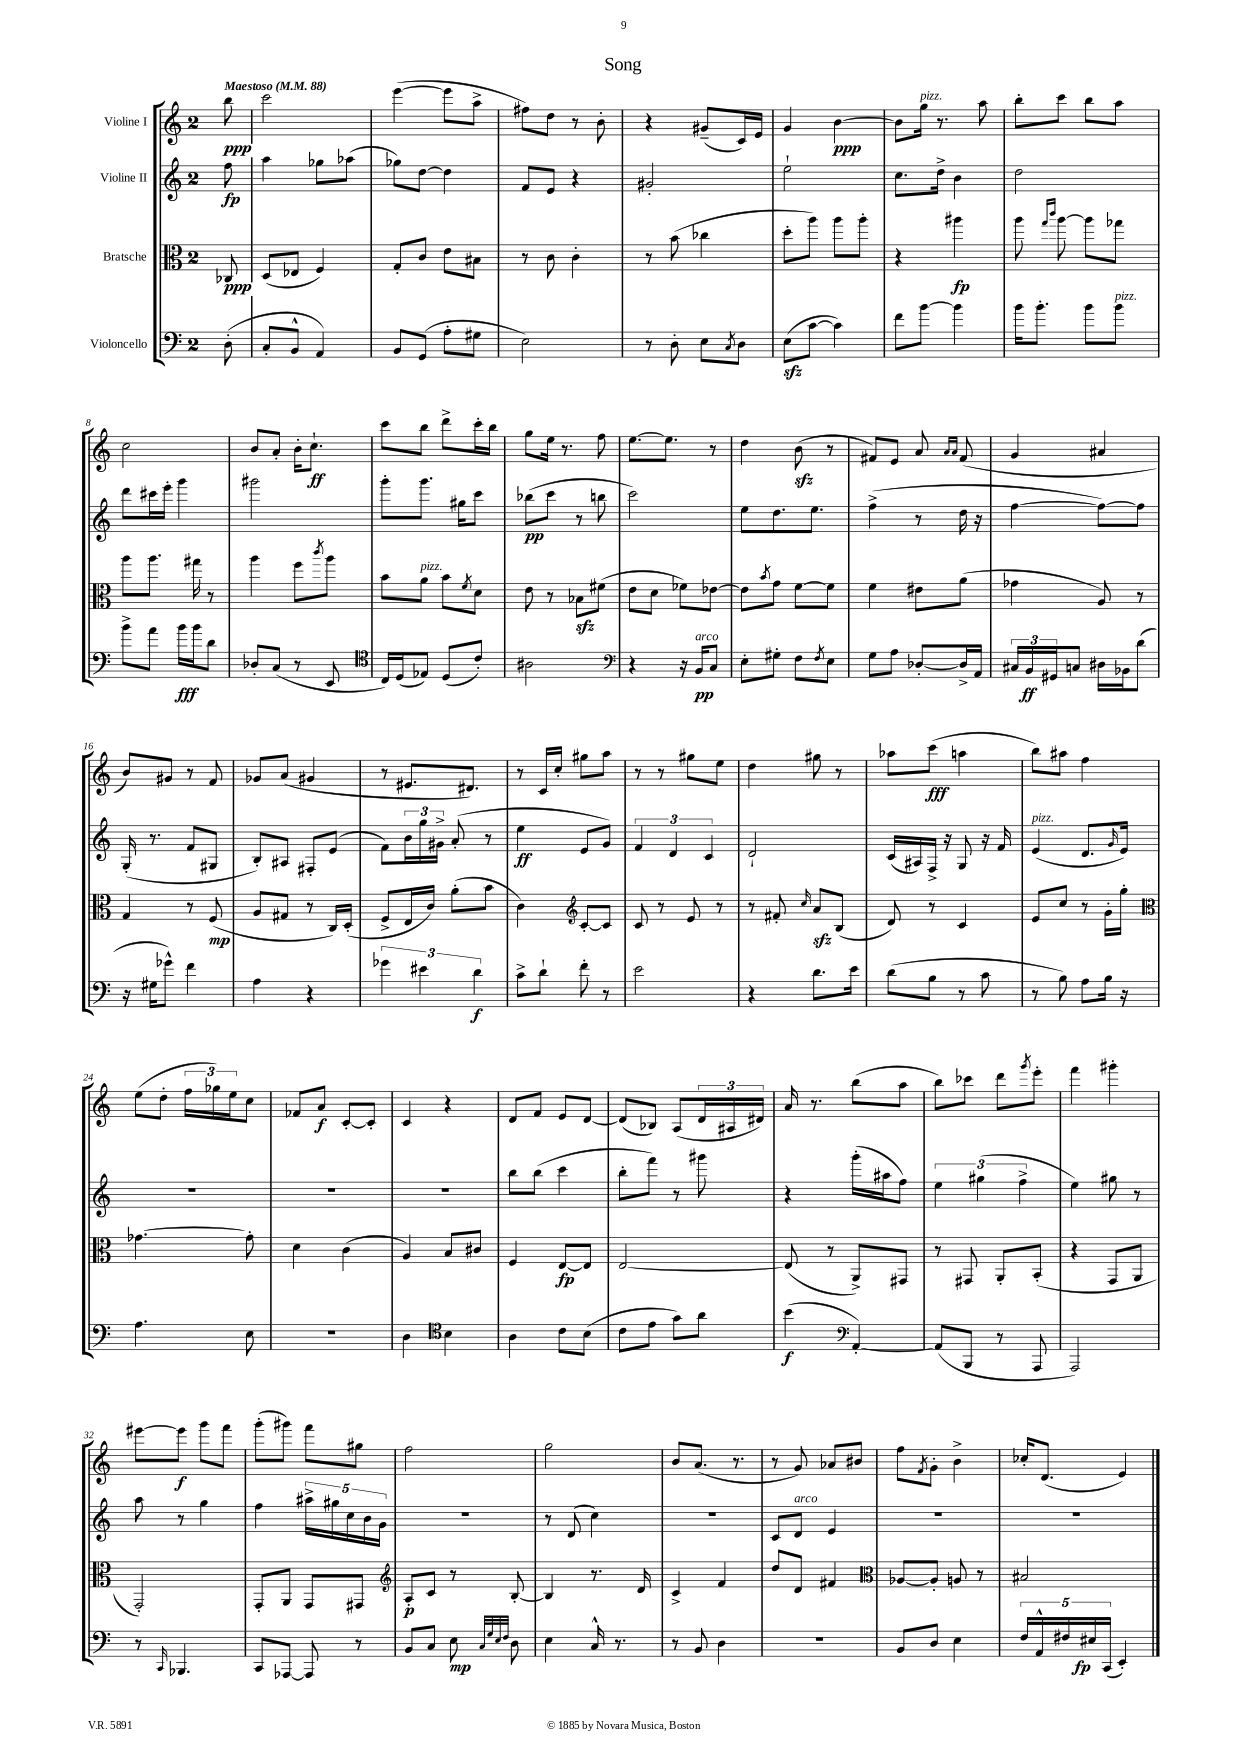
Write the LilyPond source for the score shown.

\header { title = "Song" }
<<
\new StaffGroup <<
\new Staff = "s0" \with { instrumentName = "Violine I" } {
    \clef treble \key c \major \once \override Staff.TimeSignature.style = #'single-digit \time 2/4 \partial 8 \tempo "Maestoso" 4 = 88
    b''8\ppp |
    c'''2 |
    e'''4~( e'''8 a''8-> |
    fis''8) d''8 r8 b'8-. |
    r4 gis'8--( c'16) e'16 |
    g'4 b'4~\ppp |
    b'8 g''16^\markup { \italic "pizz." } r8. a''8 |
    b''8-. c'''8 b''8 a''8 |
    c''2 |
    b'8 a'8-. b'16-. c''8.-!\ff |
    c'''8 b''8 d'''8-> c'''16-. b''16 |
    g''8 e''16 r8. f''8 |
    e''8.~ e''8. r8 |
    d''4 b'8\sfz( r8 |
    fis'8) e'8 a'8 \grace { a'16 a'16 } fis'8( |
    g'4 ais'4 |
    b'8) gis'8 r8 f'8 |
    ges'8 a'8( gis'4 |
    r8 eis'8. dis'8.) |
    r8 c'16 c''16-. gis''8 a''8 |
    r8 r8 gis''8 e''8 |
    d''4 gis''8 r8 |
    aes''8 c'''8\fff( a''4 |
    b''8) ais''8 f''4 |
    e''8( d''8-. \tuplet 3/2 { f''16 ges''16) e''16 } c''8 |
    fes'8 a'8\f c'8~-. c'8-. |
    c'4 r4 |
    d'8 f'8 e'8 d'8~ |
    d'8( bes8) a8( \tuplet 3/2 { d'16 ais16 dis'16) } |
    a'16 r8. b''8( a''8 |
    b''8) ces'''8 d'''8 \acciaccatura { g'''8 } e'''8-. |
    f'''4 gis'''4-. |
    eis'''8~ eis'''8\f g'''8 f'''8 |
    g'''8-.( gis'''8) f'''8 gis''8 |
    f''2 |
    g''2 |
    b'8 a'8.( r8. |
    r8 g'8) aes'8 bis'8 |
    f''8 \acciaccatura { f'8 } g'8-. b'4-> |
    ces''16-. d'8.( e'4) \bar "|." |
}
\new Staff = "s1" \with { instrumentName = "Violine II" } {
    \clef treble \key c \major \once \override Staff.TimeSignature.style = #'single-digit \time 2/4 \partial 8
    f''8\fp |
    a''4 ges''8 aes''8( |
    ges''8) d''8~ d''4 |
    f'8 e'8 r4 |
    gis'2-. |
    e''2-! |
    c''8. d''16-> b'4 |
    d''2 |
    d'''8 cis'''16 e'''16-. g'''4 |
    gis'''2 |
    g'''8-. g'''8. gis''16 c'''8 |
    bes''8\pp( c'''8 r8 b''8 |
    c'''2) |
    e''8 d''8. e''8. |
    f''4->( r8 d''16 r16 |
    f''4~ f''8~) f''8 |
    g16-.( r8. f'8 gis8 |
    b8-.) ais8 fis8-. e'8( |
    f'8) \tuplet 3/2 { b'16 g''16 gis'16-> } a'8-.( r8 |
    e''4\ff e'8 g'8) |
    \tuplet 3/2 { f'4 d'4 c'4 } |
    d'2-! |
    c'16( ais16) f16-> r16 g8 r16 f'16 |
    e'4^\markup { \italic "pizz." }( d'8. \grace { g'16 } e'16) |
    R2 |
    R2 |
    R2 |
    b''8 b''8( c'''4 |
    b''8-. f'''8) r8 gis'''8 |
    r4 g'''16-.( ais''16 f''8) |
    \tuplet 3/2 { e''4 gis''4( f''4-> } |
    e''4) gis''8 r8 |
    a''8 r8 g''4 |
    f''4 \tuplet 5/4 { ais''16-> gis''16 c''16 b'16 g'16 } |
    r2 |
    r8 d'8( c''4) |
    r2 |
    c'8 d'8^\markup { \italic "arco" } e'4 |
    R2 |
    R2 \bar "|." |
}
\new Staff = "s2" \with { instrumentName = "Bratsche" } {
    \clef alto \key c \major \once \override Staff.TimeSignature.style = #'single-digit \time 2/4 \partial 8
    ces8\ppp |
    d8( ees8 f4) |
    g8-. c'8 e'8 bis8 |
    r8 c'8 c'4-. |
    r8 b'8( ces''4 |
    d''8-. a''8) a''8 a''8-. |
    r4 ais''4\fp |
    a''8 \grace { g''16 c'''16 } a''8~ a''8 ges''8 |
    a''8 a''8. gis''16 r8 |
    a''4 f''8 \acciaccatura { c'''8 } a''8 |
    b'8 a'8^\markup { \italic "pizz." } b'8 \acciaccatura { f'8 } d'8 |
    e'8 r8 bes8\sfz fis'8( |
    e'8 d'8 fes'8) ees'8~ |
    ees'8 \acciaccatura { b'8 } g'8 f'8~ f'8 |
    f'4 eis'8 a'8( |
    ges'4 a8) r8 |
    g4 r8 f8\mp( |
    a8 gis8 r8 c16) d16-.( |
    f8-> e16 c'16) a'8-.( b'8 |
    c'4) \clef treble c'8~-. c'8 |
    c'8 r8 e'8 r8 |
    r8 fis'8-. \grace { c''16 } a'8\sfz b8( |
    d'8) r8 c'4 |
    e'8 c''8 r8 g'16-. g''16-. |
    \clef alto ges'4.~ ges'8-. |
    d'4 c'4( |
    a4) b8 cis'8 |
    f4 e8~\fp e8 |
    e2~ |
    e8( r8 a,8->) gis,8 |
    r8 gis,8 a,8-. b,8-.( |
    r4 g,8 a,8 |
    g,2-.) |
    g,8-. a,8 g,8 gis,8 |
    \clef treble a8-.\p c'8 r8 b8~-. |
    b4 r8. d'16 |
    c'4-> f'4 |
    d''8 d'8 fis'4 |
    \clef alto aes8~ aes8-. a8 r8 |
    bis2 \bar "|." |
}
\new Staff = "s3" \with { instrumentName = "Violoncello" } {
    \clef bass \key c \major \once \override Staff.TimeSignature.style = #'single-digit \time 2/4 \partial 8
    d8-.( |
    c8-. b,8-^ a,4) |
    b,8 g,8( a8-. gis8 |
    e2) |
    r8 d8-. e8 \acciaccatura { c8 } d8 |
    e8\sfz( c'8~ c'4) |
    f'8 b'8~ b'4 |
    b'16 b'8.-. b'8 b'8^\markup { \italic "pizz." } |
    b'8-> a'8 b'16\fff b'16 d'8 |
    des8-. c8( r8 e,8 |
    \clef tenor c16) d16( ees8) d8( c'8-.) |
    ais2 |
    \clef bass r4 r16 b,16\pp^\markup { \italic "arco" } c8 |
    e8-. gis8-. f8 \acciaccatura { f8 } e8 |
    g8 a8 des8~-. des16-> a,16 |
    \tuplet 3/2 { cis16 b,16\ff gis,16 } c8 dis16 bes,16 d'8( |
    r16 gis16 ges'8-^) f'4 |
    a4 r4 |
    \tuplet 3/2 { ges'4 eis'4 d'4\f } |
    c'8-> d'8-! f'8-. r8 |
    e'2 |
    r4 d'8. e'16 |
    d'8( b8 r8 c'8 |
    r8 b8) a8 b16 r16 |
    a4. e8 |
    r2 |
    d4 \clef tenor b4 |
    a4 c'8 b8( |
    c'8 e'8 g'8) a'8 |
    b'4\f( \clef bass a,4~-.) |
    a,8( b,,8 r8 a,,8 |
    a,,2) |
    r8 \grace { c,16 } bes,,4. |
    c,8 aes,,8~ aes,,8 r8 |
    b,8 c8 e8\mp \grace { c32 g32 e32 f32 } d8 |
    e4 c16-^ r8. |
    r8 b,8 d4 |
    r2 |
    b,8 d8 e4 |
    \tuplet 5/4 { f16 a,16-^ fis16 eis16\fp c,16( } e,4-.) \bar "|." |
}
>>
>>
